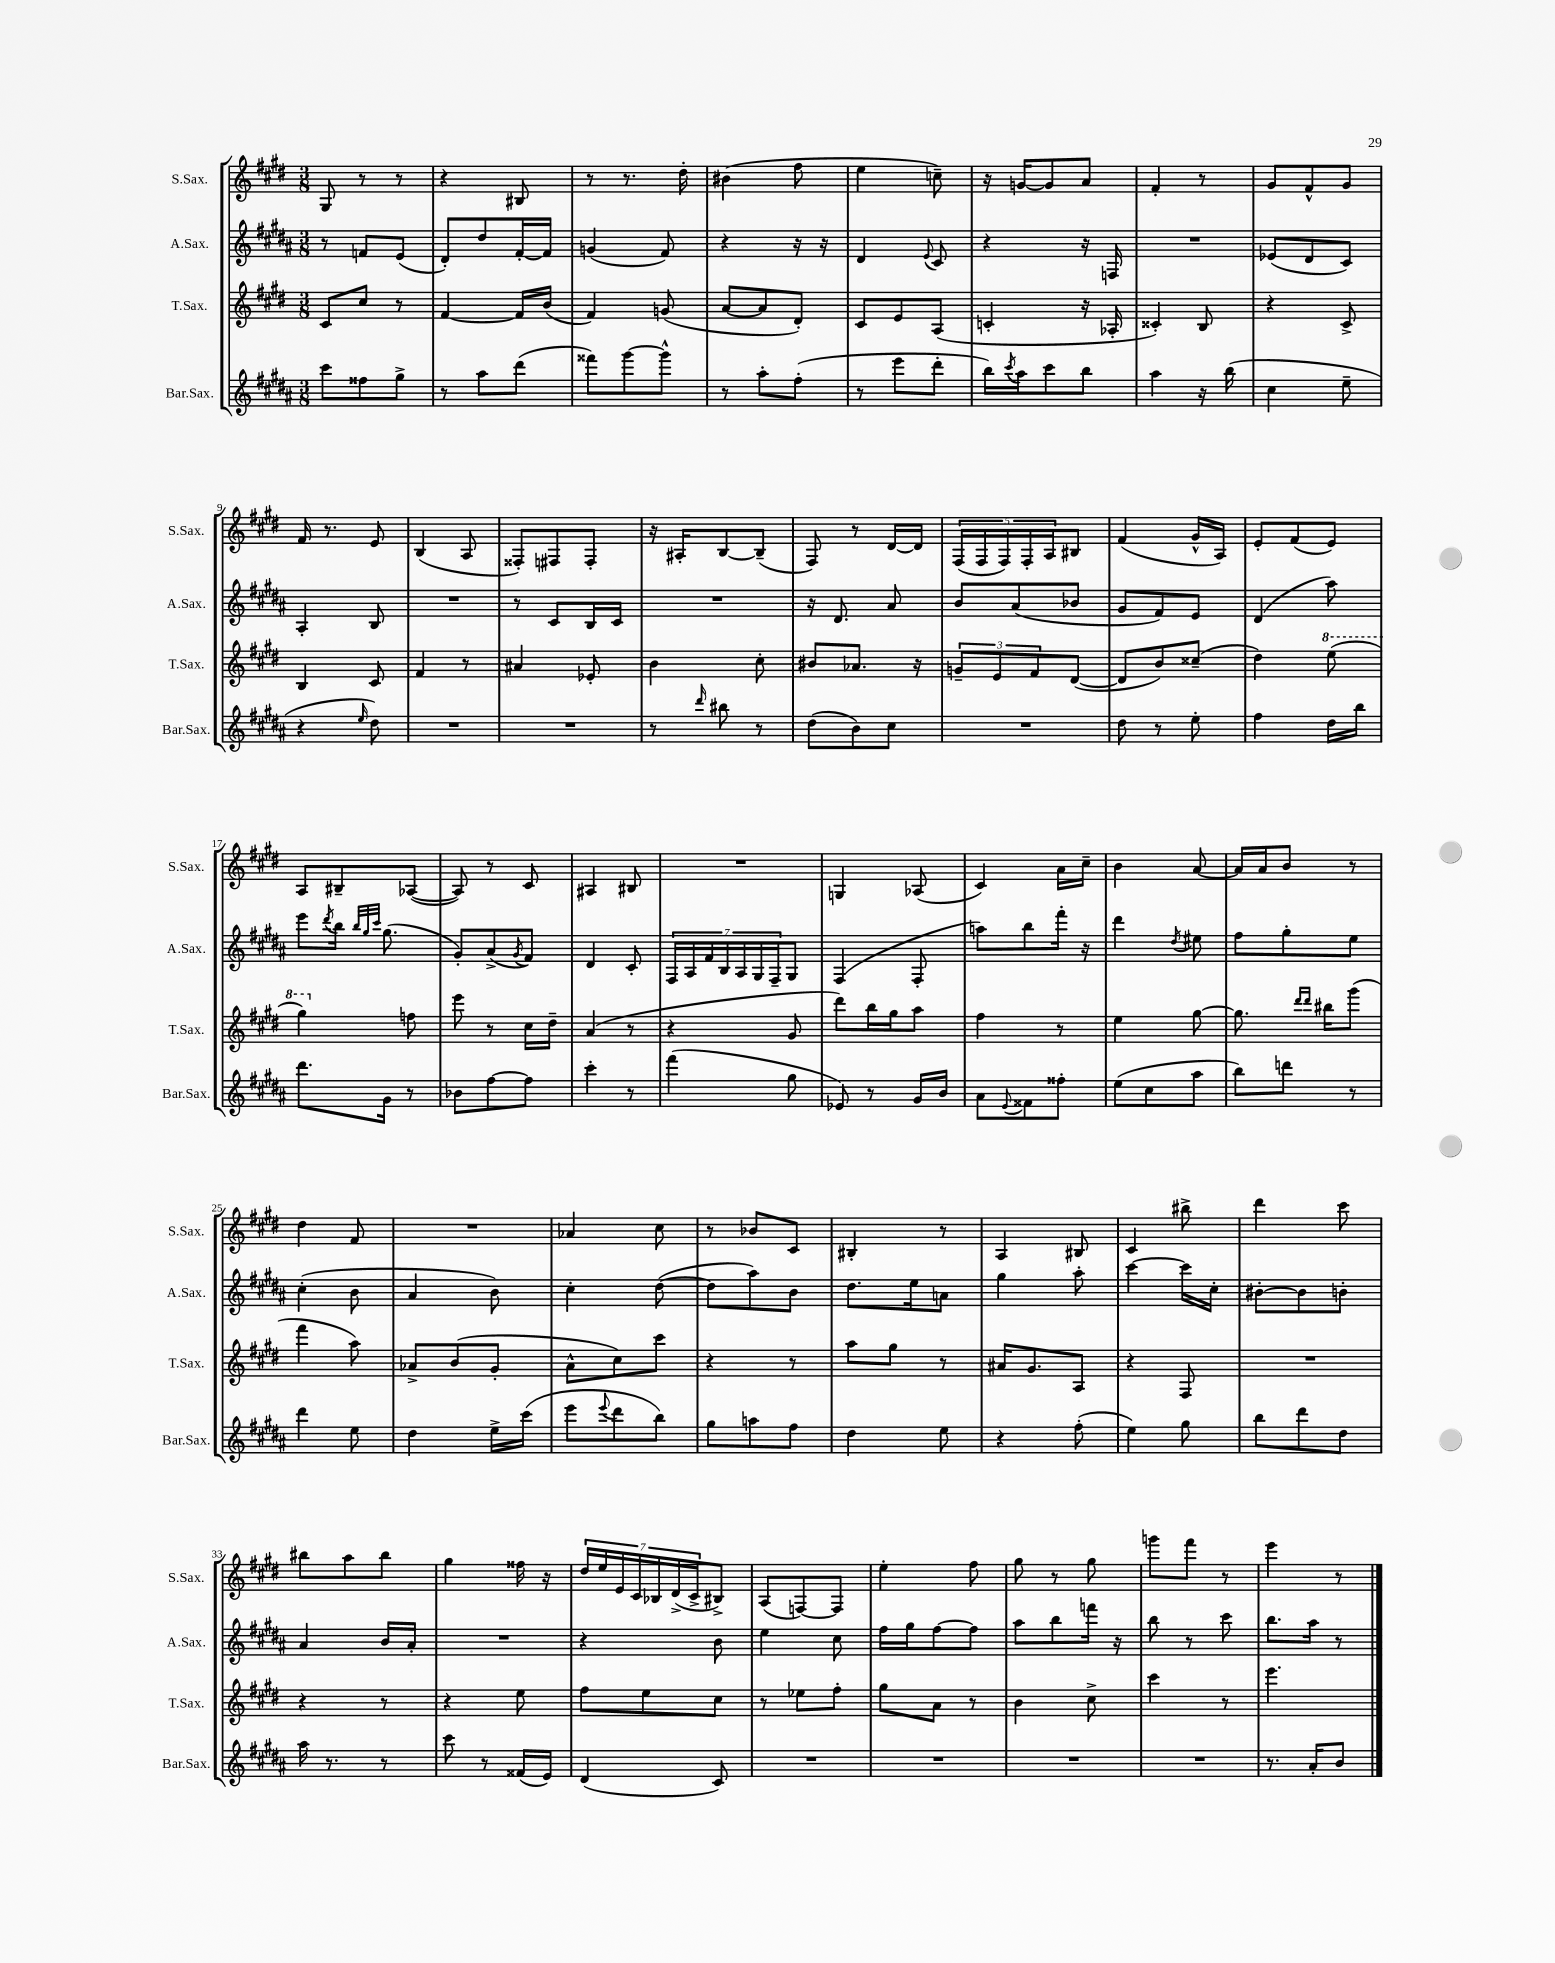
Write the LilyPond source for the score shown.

<<
\new StaffGroup <<
\new Staff = "s0" \with { instrumentName = "S.Sax." shortInstrumentName = "S.Sax." } {
    \clef treble \key e \major \numericTimeSignature \time 3/8
    gis8 r8 r8 |
    r4 bis8 |
    r8 r8. dis''16-. |
    bis'4( fis''8 |
    e''4 c''8--) |
    r16 g'16~ g'8 a'8 |
    fis'4-. r8 |
    gis'8 fis'8-^ gis'8 |
    fis'16 r8. e'8 |
    b4( a8 |
    fisis8-.) fis8 fis8-. |
    r16 ais16-. b8~ b8--( |
    fis8) r8 dis'16~ dis'16 |
    \tuplet 5/4 { fis16( fis16 fis16) fis16-. a16 } bis8 |
    fis'4( gis'16-^ a16) |
    e'8-. fis'8( e'8) |
    a8 bis8-- aes8~( |
    aes8) r8 cis'8 |
    ais4 bis8 |
    R4. |
    g4 aes8( |
    cis'4) a'16 cis''16-- |
    b'4 a'8~ |
    a'16 a'16 b'8 r8 |
    dis''4 fis'8 |
    R4. |
    aes'4 cis''8 |
    r8 bes'8 cis'8 |
    bis4-. r8 |
    a4 bis8 |
    cis'4 bis''8-> |
    dis'''4 cis'''8 |
    bis''8 a''8 bis''8 |
    gis''4 fisis''16 r16 |
    \tuplet 7/4 { dis''16 e''16 e'16 cis'16 bes16 dis'16->( cis'16-> } bis8->) |
    a8( f8~) f8 |
    e''4-. fis''8 |
    gis''8 r8 gis''8 |
    g'''8 fis'''8 r8 |
    e'''4 r8 \bar "|." |
}
\new Staff = "s1" \with { instrumentName = "A.Sax." shortInstrumentName = "A.Sax." } {
    \clef treble \key b \major \numericTimeSignature \time 3/8
    r8 f'8 e'8( |
    dis'8-.) dis''8 fis'16~-. fis'16 |
    g'4( fis'8) |
    r4 r16 r16 |
    dis'4 \appoggiatura { e'8 } cis'8 |
    r4 r16 f16 |
    R4. |
    ees'8( dis'8 cis'8) |
    ais4-. b8 |
    R4. |
    r8 cis'8 b16 cis'16 |
    R4. |
    r16 dis'8. ais'8 |
    b'8 ais'8( bes'8 |
    gis'8 fis'8) e'8 |
    dis'4( ais''8) |
    e'''8 \acciaccatura { dis'''8 } b''16 \grace { b''32 gis''32 cis'''32 } gis''8.( |
    gis'8-.) ais'8->( \acciaccatura { gis'8 } fis'8) |
    dis'4 cis'8-. |
    \tuplet 7/4 { fis16 ais16 fis'16 b16 ais16 gis16 fis16-- } gis8 |
    fis4( fis8-. |
    a''8) b''8 fis'''16-. r16 |
    dis'''4 \acciaccatura { dis''8 } eis''8 |
    fis''8 gis''8-. e''8 |
    cis''4-.( b'8 |
    ais'4 b'8) |
    cis''4-. dis''8~( |
    dis''8 ais''8) b'8 |
    dis''8. e''16 a'8 |
    gis''4 ais''8-. |
    cis'''4~ cis'''16 cis''16-. |
    bis'8~-. bis'8 b'8-. |
    ais'4 b'16 ais'16-. |
    R4. |
    r4 b'8 |
    e''4 cis''8 |
    fis''16 gis''16 fis''8~ fis''8 |
    ais''8 b''8 f'''16 r16 |
    b''8 r8 cis'''8 |
    b''8. ais''16 r8 \bar "|." |
}
\new Staff = "s2" \with { instrumentName = "T.Sax." shortInstrumentName = "T.Sax." } {
    \clef treble \key e \major \numericTimeSignature \time 3/8
    cis'8 cis''8 r8 |
    fis'4~ fis'16 b'16( |
    fis'4) g'8( |
    a'8~ a'8 dis'8-.) |
    cis'8 e'8 a8( |
    c'4-. r16 aes16-. |
    cisis'4-.) b8 |
    r4 cis'8-> |
    b4 cis'8 |
    fis'4 r8 |
    ais'4 ees'8-. |
    b'4 cis''8-. |
    bis'8 aes'8. r16 |
    \tuplet 3/2 { g'8-- e'8 fis'8 } dis'8~( |
    dis'8 b'8) cisis''8--( |
    dis''4) \ottava #1 e'''8( |
    gis'''4) \ottava #0 f''8 |
    e'''8 r8 cis''16 dis''16-- |
    a'4( r8 |
    r4 gis'8 |
    dis'''8) b''16 gis''16 a''8 |
    fis''4 r8 |
    e''4 gis''8~ |
    gis''8. \grace { dis'''16 dis'''16 } bis''16 gis'''8( |
    fis'''4 a''8) |
    aes'8-> b'8( gis'8-. |
    a'8-^ cis''8) cis'''8 |
    r4 r8 |
    a''8 gis''8 r8 |
    ais'16 gis'8. a8 |
    r4 fis8 |
    R4. |
    r4 r8 |
    r4 e''8 |
    fis''8 e''8 cis''8 |
    r8 ees''8 fis''8-. |
    gis''8 a'8 r8 |
    b'4 cis''8-> |
    cis'''4 r8 |
    e'''4. \bar "|." |
}
\new Staff = "s3" \with { instrumentName = "Bar.Sax." shortInstrumentName = "Bar.Sax." } {
    \clef treble \key b \major \numericTimeSignature \time 3/8
    cis'''8 fisis''8 gis''8-> |
    r8 ais''8 dis'''8( |
    fisis'''8) gis'''8~ gis'''8-^ |
    r8 ais''8-. fis''8-.( |
    r8 e'''8 dis'''8-. |
    b''16) \acciaccatura { cis'''8 } ais''16 cis'''8 b''8 |
    ais''4 r16 b''16( |
    cis''4 e''8-- |
    r4 \grace { e''16 } dis''8) |
    R4. |
    R4. |
    r8 \grace { dis'''16 } bis''8 r8 |
    dis''8( b'8) cis''8 |
    R4. |
    dis''8 r8 e''8-. |
    fis''4 dis''16 b''16 |
    dis'''8. gis'16 r8 |
    bes'8 fis''8~ fis''8 |
    cis'''4-. r8 |
    fis'''4( gis''8 |
    ees'8) r8 gis'16 b'16 |
    ais'8 \appoggiatura { e'8 } fisis'8 fisis''8-. |
    e''8( cis''8 ais''8 |
    b''8) d'''8 r8 |
    dis'''4 e''8 |
    dis''4 e''16-> cis'''16( |
    e'''8 \appoggiatura { e'''8 } dis'''8 b''8) |
    gis''8 a''8 fis''8 |
    dis''4 e''8 |
    r4 fis''8-.( |
    e''4) gis''8 |
    b''8 dis'''8 dis''8 |
    ais''16 r8. r8 |
    cis'''8 r8 fisis'16( e'16) |
    dis'4( cis'8) |
    R4. |
    R4. |
    R4. |
    R4. |
    r8. ais'16-. b'8 \bar "|." |
}
>>
>>
